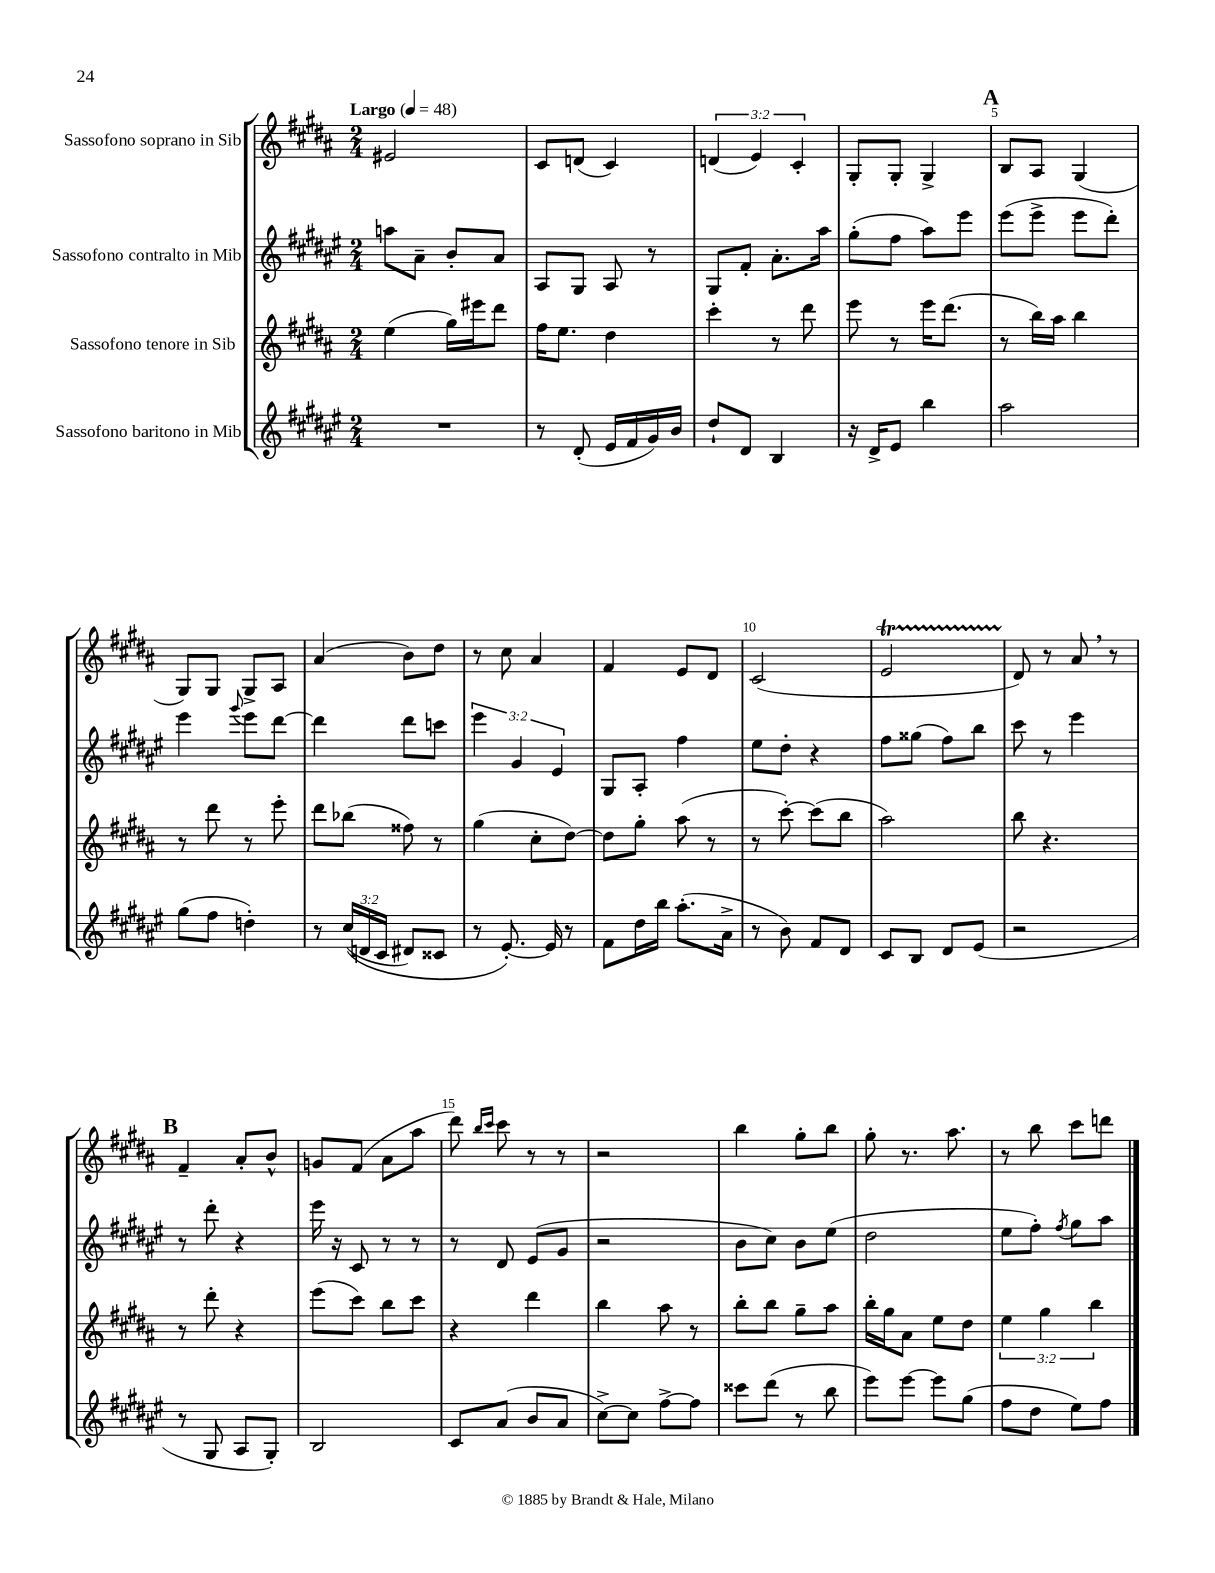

**kern	**kern	**kern	**kern
*part4	*part3	*part2	*part1
*staff4	*staff3	*staff2	*staff1
*I"Sassofono baritono in Mib	*I"Sassofono tenore in Sib	*I"Sassofono contralto in Mib	*I"Sassofono soprano in Sib
*clefG2	*clefG2	*clefG2	*clefG2
*k[f#c#g#d#a#e#]	*k[f#c#g#d#a#]	*k[f#c#g#d#a#e#]	*k[f#c#g#d#a#]
*M2/4	*M2/4	*M2/4	*M2/4
*MM48	*MM48	*MM48	*MM48
=1	=1	=1	=1
!	!	!	!LO:TX:a:B:t=Largo
2r	(4ee\	8aan\L	2e#X/
.	.	8a#~\J	.
.	16gg#\LL)	8b'/L	.
.	16eee#X\J	.	.
.	8ddd#\J	8a#/J	.
=2	=2	=2	=2
8r	16ff#\KL	8A#/L	8c#/L
.	8.ee\J	.	.
(8d#'/	.	8G#/J	(8dn/J
16e#/LL	4dd#\	8A#/	4c#/)
16f#/	.	.	.
16g#/)	.	8r	.
16b/JJ	.	.	.
=3	=3	=3	=3
8dd#`/L	4ccc#'\	8G#/L	(6dn/
8d#/J	.	8f#'/J	.
.	.	.	6e/)
4B/	8r	8.a#'\L	.
.	.	.	6c#'/
.	8ddd#\	.	.
.	.	16aa#\Jk	.
=4	=4	=4	=4
16r	8eee\	(8gg#'\L	8G#'/L
16d#^/KL	.	.	.
8e#/J	8r	8ff#\J	8G#'/J
4bb\	16eee\KL	8aa#\L)	4G#^/
.	(8.ddd#\J	.	.
.	.	8eee#\J	.
!!LO:REH:place=s1:t=A
=5	=5	=5	=5
2aa#\	8r	(8eee#\L	8B/L
.	16bb\LL)	8eee#^\J	8A#/J
.	16aa#\JJ	.	.
.	4bb\	8eee#\L	(4G#/
.	.	8ddd#'\J)	.
!!LO:LB:g=z
=6	=6	=6	=6
(8gg#\L	8r	4eee#\	8G#/L)
8ff#\J	8ddd#\	.	8G#/J
.	.	8qqggg#/	.
4ddn'\)	8r	8eee#\L	8G#^/L
.	8eee'\	[8ddd#\J	8A#/J
=7	=7	=7	=7
8r	8ddd#\L	4ddd#\]	(4a#/
((24cc#/LL	(8bb-X\J	.	.
24dn/	.	.	.
24c#/JJ	.	.	.
8d#X/L)	8ff##X\)	8ddd#\L	8b\L)
8c##X/J	8r	8cccn\J	8dd#\J
=8	=8	=8	=8
8r	(4gg#\	6eee#\	8r
[8.e#'/)	.	.	8cc#\
.	.	6g#/	.
.	8cc#'\L	.	4a#/
16e#/]	.	.	.
.	.	6e#/	.
8r	[8dd#\J)	.	.
=9	=9	=9	=9
8f#\L	8dd#\L]	8G#/L	4f#/
16dd#\L	8gg#'\J	8A#'/J	.
16bb\JJ	.	.	.
(8.aa#'\L	(8aa#\	4ff#\	8e/L
.	8r	.	8d#/J
16a#^\Jk	.	.	.
=10	=10	=10	=10
8r	8r	8ee#\L	(2c#/
8b\)	[8ccc#'\)	8dd#'\J	.
8f#/L	(8ccc#\L]	4r	.
8d#/J	8bb\J	.	.
=11	=11	=11	=11
8c#/L	2aa#\)	8ff#\L	2eT/
8B/J	.	(8gg##X\J	.
8d#/L	.	8ff#\L)	.
(8e#/J	.	8bb\J	.
=12	=12	=12	=12
2r	8bb\	8ccc#\	8d#/)
.	4.r	8r	8r
.	.	4eee#\	8a#,/
.	.	.	8r
!!LO:LB:g=z
!!LO:REH:place=s1:t=B
=13	=13	=13	=13
8r	8r	8r	4f#~/
8G#/	8ddd#'\	8ddd#'\	.
8A#/L	4r	4r	8a#'/L
8G#'/J)	.	.	8b^^/J
=14	=14	=14	=14
2B/	(8eee\L	16eee#\	8gn/L
.	.	16r	.
.	8ccc#\J)	8c#/	(8f#/J
.	8bb\L	8r	8a#\L
.	8ccc#\J	8r	8aa#\J
=15	=15	=15	=15
8c#/L	4r	8r	8ddd#\)
.	.	.	16qqbb/LL
.	.	.	16qqccc#/JJ
(8a#/J	.	8d#/	8ccc#\
8b/L	4ddd#\	(8e#/L	8r
8a#/J	.	8g#/J	8r
=16	=16	=16	=16
[8cc#^\L)	4bb\	2r	2r
8cc#\J]	.	.	.
[8ff#^\L	8aa#\	.	.
8ff#\J]	8r	.	.
=17	=17	=17	=17
8ccc##X\L	8bb'\L	8b\L	4bb\
(8ddd#\J	8bb\J	8cc#\J)	.
8r	8gg#~\L	8b\L	8gg#'\L
8bb\	8aa#\J	(8ee#\J	8bb\J
=18	=18	=18	=18
8eee#\L)	16bb'\LL	2dd#\	8gg#'\
.	16gg#\J	.	.
[8eee#\J	8a#\J	.	8.r
8eee#\L]	8ee\L	.	.
.	.	.	8.aa#\
(8gg#\J	8dd#\J	.	.
=19	=19	=19	=19
8ff#\L	6ee\	8ee#\L	8r
8dd#\J	.	8ff#'\J)	8bb\
.	6gg#\	.	.
.	.	8qff#/	.
8ee#\L)	.	8gg#\L	8ccc#\L
.	6bb\	.	.
8ff#\J	.	8aa#\J	8dddn\J
==	==	==	==
*-	*-	*-	*-
